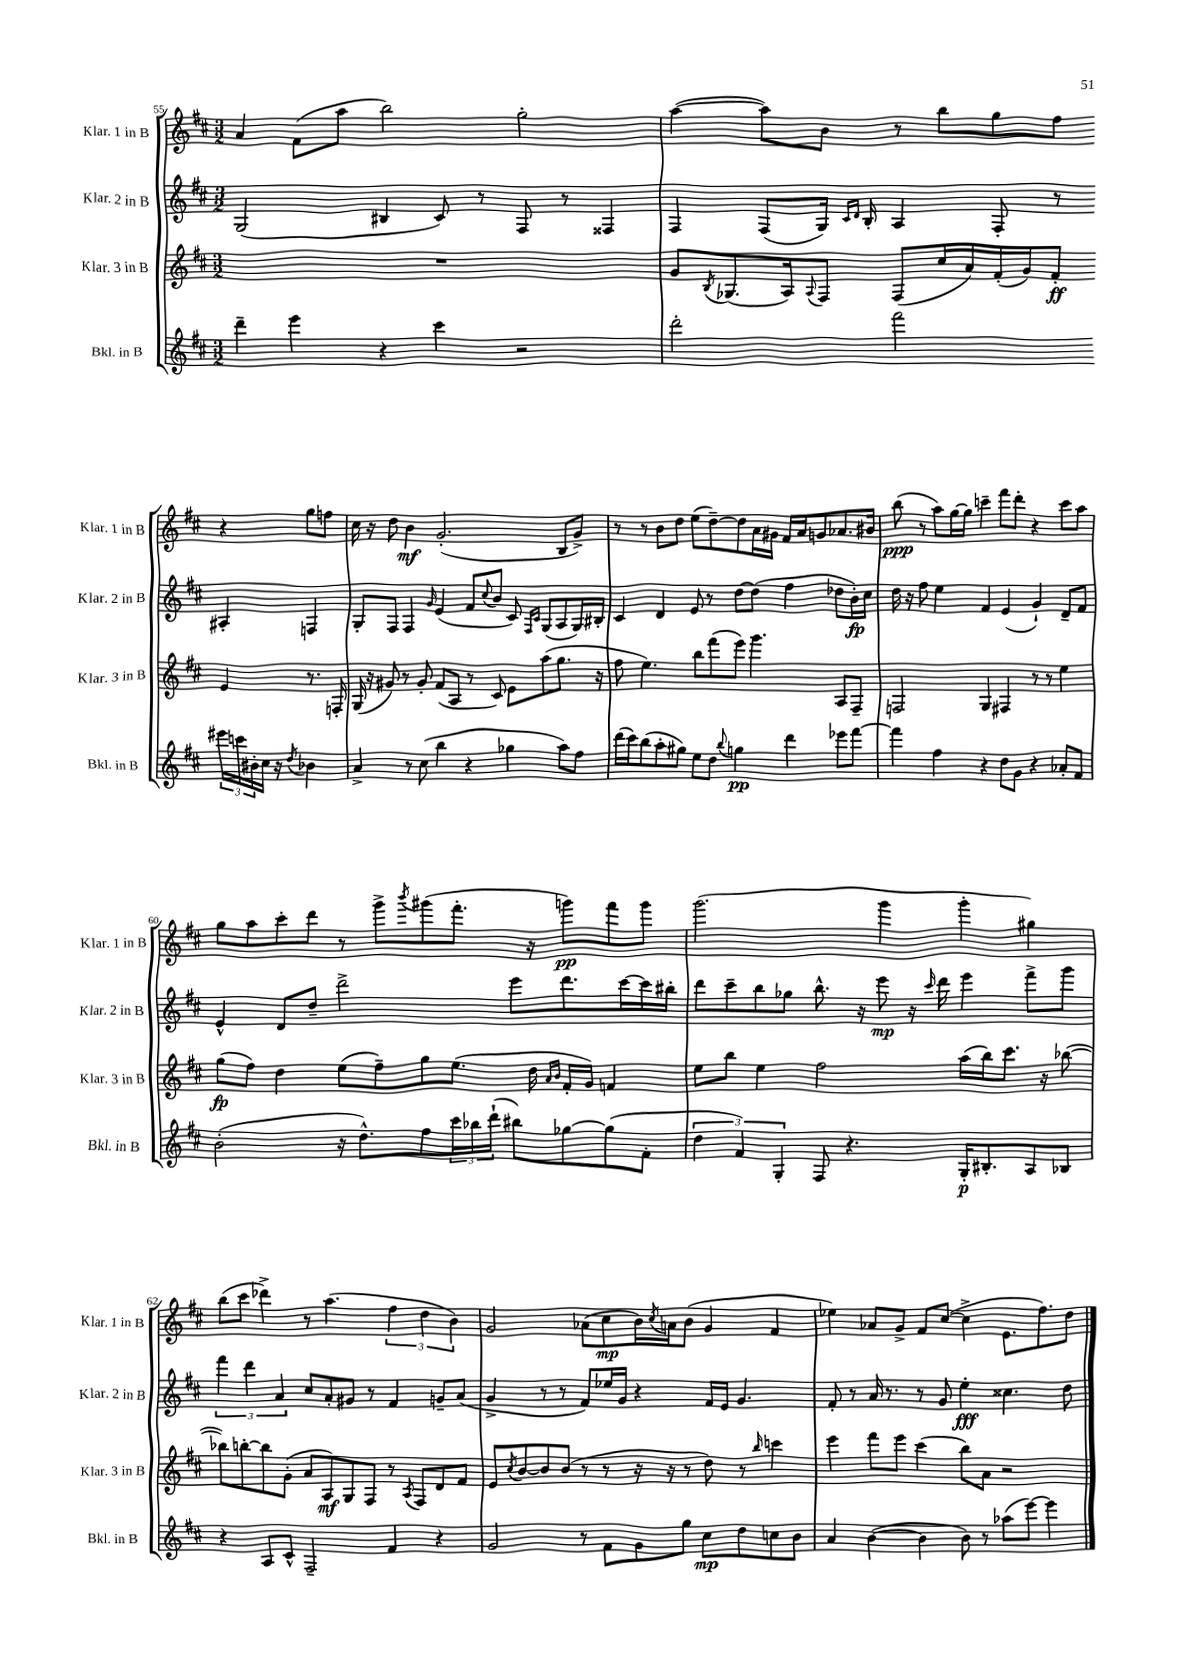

**kern	**kern	**kern	**kern
*staff4	*staff3	*staff2	*staff1
*clefG2	*clefG2	*clefG2	*clefG2
*k[f#c#]	*k[f#c#]	*k[f#c#]	*k[f#c#]
*M3/2	*M3/2	*M3/2	*M3/2
4ddd~\	1.r	(2G/	4a/
4eee\	.	.	(8f#\L
.	.	.	8aa\J
4r	.	4B#/	2bb\)
4ccc#\	.	8c#/)	.
.	.	8r	.
2r	.	8F#/	2gg'\
.	.	8r	.
.	.	4F##/	.
=	=	=	=
2ddd'\	8g/L	4F#/	([4aa\
.	8qB/	.	.
.	(8.G-/	.	.
.	.	(8F#/L	8aa\]L)
.	16A/k)	.	.
.	8qqA/	.	.
.	8F#/J	16G/Jk)	8b\J
.	.	16qqc#/LL	.
.	.	16qqd/JJ	.
.	.	16B'/	.
2fff#\	(8F#/L	4A/	8r
.	16cc#/L	.	8bb\L
.	16a/)	.	.
.	(16f#'/	8F#'/	8gg\
.	16g/J)	.	.
.	8f#'/J	8r	8ff#\J
24eee#\LL	4e/	4A#'/	4r
24ccc\	.	.	.
24b#'\	.	.	.
16cc#\JJ	.	.	.
16r	.	.	.
8qdd/	.	.	.
4b-\	8.r	4F/	8gg\L
.	.	.	8ff\J
.	16F'/	.	.
=	=	=	=
4a^/	(16G/	8G'/L	16cc#\
.	16r	.	16r
.	8g#/)	8F#/J	8dd\
8r	8r	4F#/	4b\
(8cc#\	8g#'/	.	.
.	.	16qqg/	.
4bb\	(8f#/L	(4e/	(2.g'/
.	8A/J	.	.
4r	8r	8f#/L	.
.	.	8qqcc#/	.
.	8c#/)	8b/J	.
4gg-\	8e\L	8c#/)	.
.	.	16qqF#/LL	.
.	.	16qqc#/JJ	.
.	(8aa\	(8G/L	.
8aa\L)	8.gg\J	8A/	8B/L
8ff#\J	.	16G/L)	8g^/J)
.	16r	16B#'/JJ	.
=	=	=	=
(16ddd\LL	8ff#\	4c#/	8r
16ccc#\J)	.	.	.
(8bb\	4.ee\)	.	8r
8aa'\	.	4d/	8b\L
8gg#\J)	.	.	8dd\J
8ee\L	8bb\L	8e/	(8ee\L
8dd\J	(8fff#\	8r	[8dd~\)
8qqbb/	.	.	.
4gg\	8eee\J)	[8dd\L	8dd\]
.	4.ggg\	(8dd\]J	16a\L
.	.	.	16g#\JJ
4ddd\	.	4ff#\	16f#/LL
.	.	.	16a/J
.	.	.	8g/
8eee-\L	8A/L	8dd-\L	8.a-/
[8fff#\J	8F#~/J	16b'\L)	.
.	.	16cc#\JJ	16b#/Jk
=	=	=	=
4fff#\]	2F/	16dd\	(8bb\
.	.	16r	.
.	.	8ff#\	8r
4ff#\	.	4ee\	8aa\L)
.	.	.	[16gg\L
.	.	.	16gg\]JJ
4r	4G/	4f#/	4ccc~\
8dd\L	4F#/	(4e/	8fff#\L
8g\J	.	.	8ddd'\J
4r	8r	4g`/)	4r
.	8r	.	.
8a-'/L	4ee\	8d~/L	8ccc\L
8f#/J	.	8f#/J	8aa\J
=	=	=	=
(2b'\	(8gg\L	4e^^/	8gg\L
.	8ff#\J)	.	8aa\
.	4dd\	8d/L	8ccc#'\
.	.	8dd~/J	8ddd\J
16r	(8ee\L	2ddd^\	8r
8.dd^^\L)	.	.	.
.	8ff#~\)	.	8ggg^\L
.	.	.	8qbbb/
8ff#\	8gg\	.	(8ggg#\
24ccc#\L	(8.ee\J	.	8.fff#'\J
24bb-\	.	.	.
(24ddd`\JJ	.	.	.
8bb#\L)	.	8eee\L	.
.	16dd\	.	16r
.	16qqa/LL	.	.
.	16qqb/JJ	.	.
[8gg-\	16f#'/LL	8.ddd\	8ggg\L)
.	16g/JJ)	.	.
(8gg-\]	4f/	.	8fff#\
.	.	[16ccc#\L	.
8f#'\J	.	16ccc#\]	8ggg\J
.	.	16bb#'\JJ	.
=	=	=	=
6dd\	8ee\L	8ddd\L	(2.ggg\
.	8bb\J	8ccc#~\	.
6f#/)	.	.	.
.	4ee\	8bb\	.
6G'/	.	.	.
.	.	8gg-\J	.
8F#/	2ff#\	8.bb^^\	.
4.r	.	.	.
.	.	16r	.
.	.	8eee\	4ggg\
.	.	16r	.
.	.	16qqccc#/	.
.	.	16ddd\	.
16G'/LK	(16aa\LL	4eee\	4ggg'\
8.B#'/	16bb\J)	.	.
.	8.ccc#\J	.	.
8A/	.	8fff#^\L	4gg#\)
.	16r	.	.
8B-/J	([8bb-\	8ggg\J	.
=	=	=	=
4r	8bb-\]L)	6fff#\	(8bb\L
.	[8bb'\	.	8ccc#\J
.	.	6ddd\	.
8A/L	8bb\]	.	4ddd-^\)
.	.	6a/	.
8c#^^/J	(8g'\J	.	.
2F#~/	8a/L	8cc#/L	8r
.	8A/)	8a'/	(4.aa\
.	8G/	8g#/J	.
.	8F#/J	8r	.
4f#/	8r	4f#/	6ff#\
.	8qA/	.	.
.	8F#/L	.	.
.	.	.	6dd\
4r	8d/	8g~/L	.
.	.	.	6b\)
.	8f#/J	(8a/J	.
=	=	=	=
2g/	8e/L	4g^/	2g/
.	8qcc#/	.	.
.	[8b/	.	.
.	8b/]	8r	.
.	(8b/J	8r	.
8r	8r	8f#/L)	(8a-\L
8f#\L	8r	16ee-/L	8cc#\
.	.	16g/JJ	.
8g\	16r	4r	16b\L)
.	.	.	8qcc#/
.	16r	.	16a\J
8gg\J	8r	.	(8b\J
8cc#\L	8dd\)	16f#/LL	4g/
.	.	16e/JJ	.
8dd\	8r	4.g/	.
.	16qqbb/	.	.
8cc\	4ccc\	.	4f#/
8b\J	.	.	.
=	=	=	=
4a/	4eee\	8f#'/	4ee-\)
.	.	8r	.
([4b\	8fff#\L	16a/	8a-/L
.	.	8.r	.
.	8eee\J	.	8g^/J
4b\]	(4ccc#\	8r	8f#/L
.	.	8g/	([8cc#/J
8b\)	8bb\L)	4ee'\	4cc#^\]
8r	8a\J	.	.
(8aa-\L	2r	4.cc##\	8.e\L
[8eee\J)	.	.	.
.	.	.	8.ff#\)
4eee\]	.	.	.
.	.	8dd\	8dd\J
==	==	==	==
*-	*-	*-	*-
